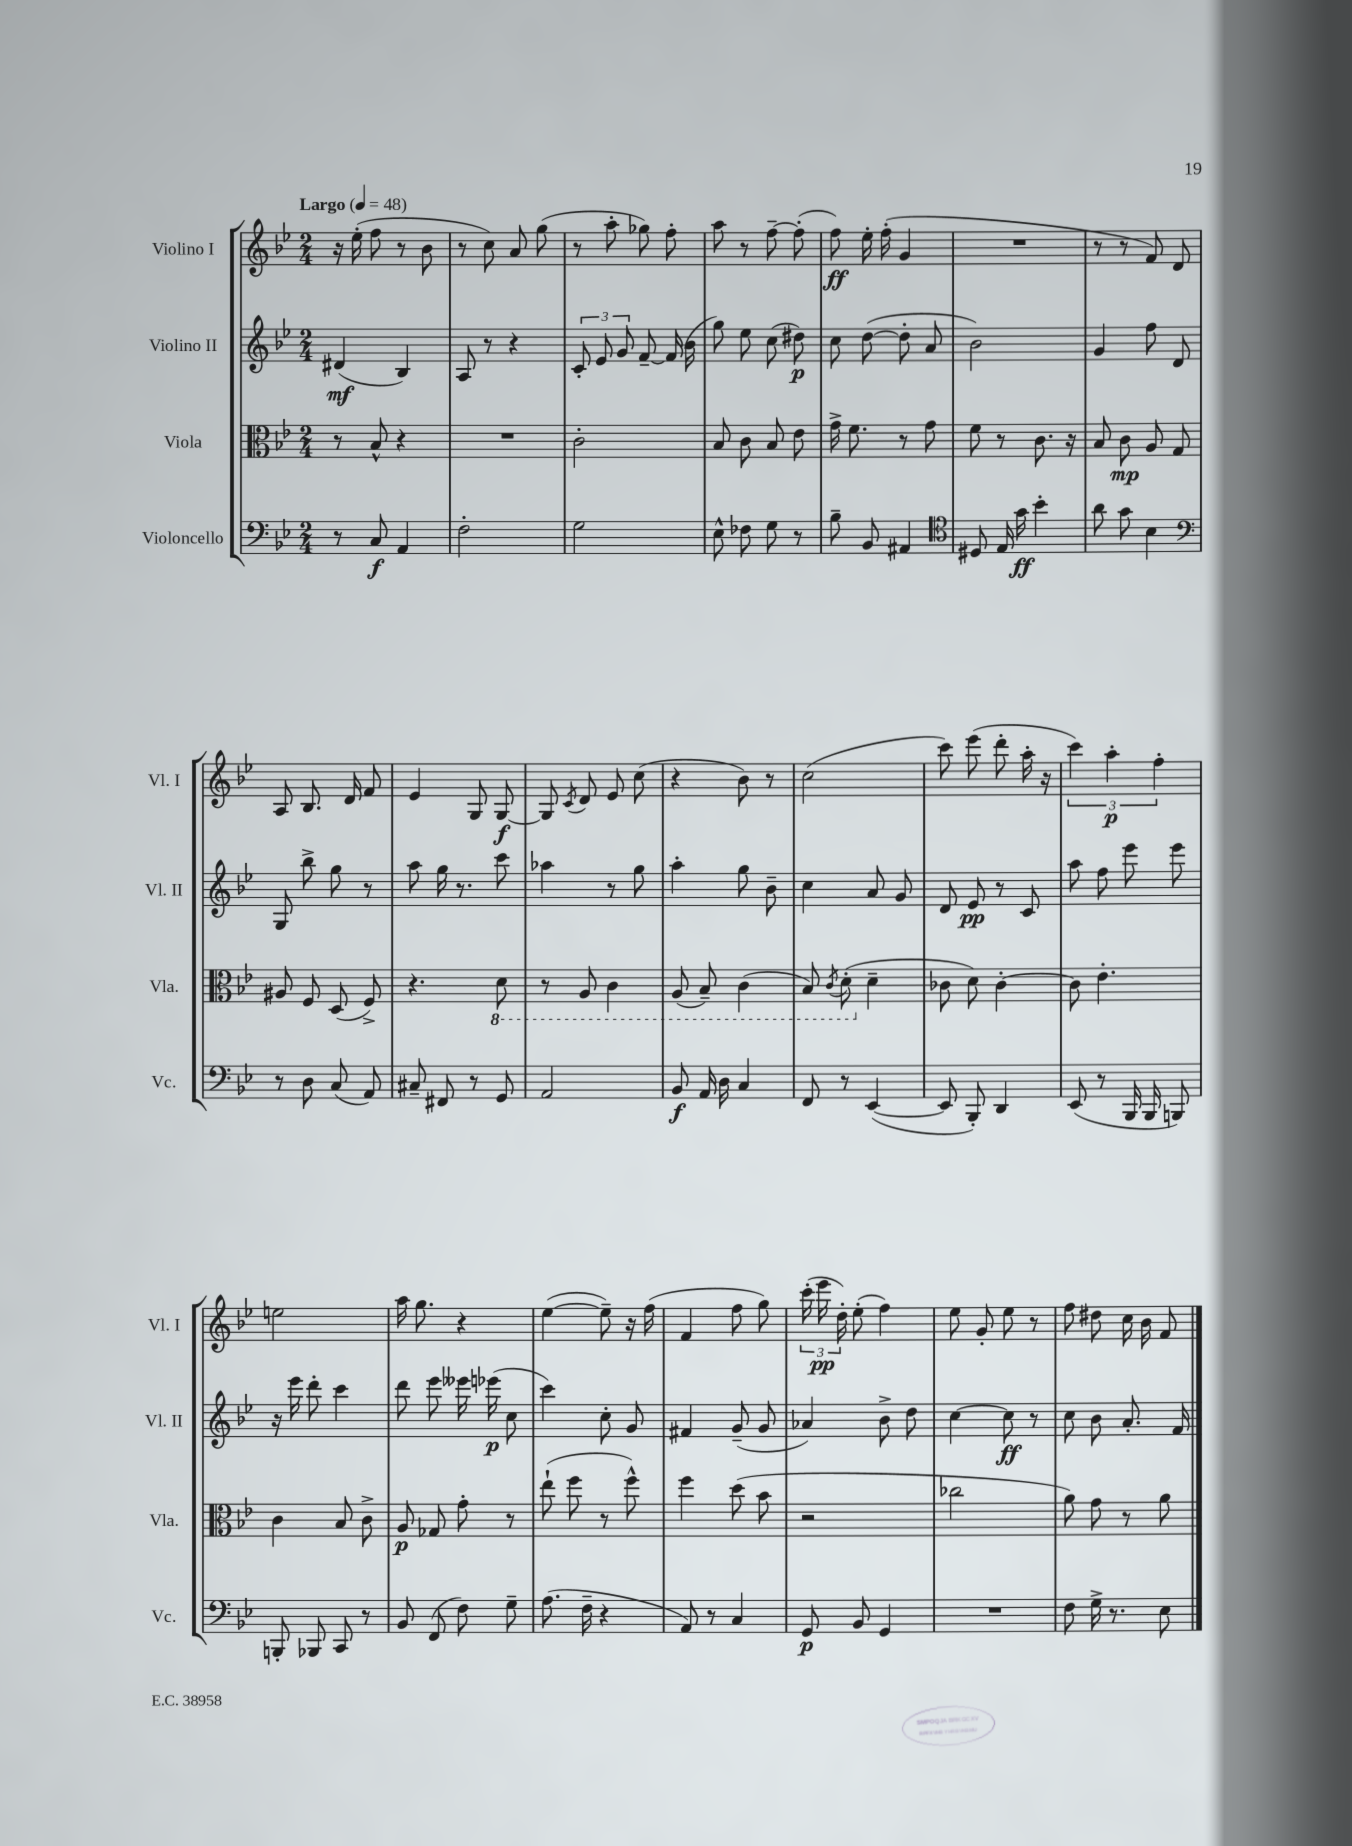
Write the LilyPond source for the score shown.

<<
\new StaffGroup <<
\new Staff = "s0" \with { instrumentName = "Violino I" shortInstrumentName = "Vl. I" } {
    \clef treble \key bes \major \numericTimeSignature \time 2/4 \tempo "Largo" 4 = 48
    \autoBeamOff r16 ees''16-.( f''8 r8 bes'8 |
    r8 c''8) a'8 g''8( |
    r8 a''8-. ges''8) f''8-. |
    a''8 r8 f''8~-- f''8-.( |
    f''8\ff) ees''16-. f''16-.( g'4 |
    R2 |
    r8 r8 f'8) d'8 |
    a8 bes8. d'16 f'8 |
    ees'4 g8 g8~\f |
    g8 \acciaccatura { c'8 } d'8 ees'8 c''8( |
    r4 bes'8) r8 |
    c''2( |
    c'''8) ees'''8( d'''8-. a''16-. r16 |
    \tuplet 3/2 { c'''4) a''4-.\p f''4-. } |
    e''2 |
    a''16 g''8. r4 |
    ees''4~( ees''8--) r16 f''16( |
    f'4 f''8 g''8) |
    \tuplet 3/2 { c'''16-.( ees'''16\pp d''16-.) } ees''8-.( f''4) |
    ees''8 g'8-. ees''8 r8 |
    f''8 dis''8 c''16 bes'16 f'8 \bar "|." |
}
\new Staff = "s1" \with { instrumentName = "Violino II" shortInstrumentName = "Vl. II" } {
    \clef treble \key bes \major \numericTimeSignature \time 2/4
    \autoBeamOff dis'4\mf( bes4) |
    a8 r8 r4 |
    \tuplet 3/2 { c'8-. ees'8 g'8 } f'8~-- f'16( bes'16 |
    g''8) ees''8 c''8( dis''8\p) |
    c''8 d''8~( d''8-. a'8 |
    bes'2) |
    g'4 f''8 d'8 |
    g8 bes''8-> g''8 r8 |
    a''8 g''16 r8. c'''8 |
    aes''4 r8 g''8 |
    a''4-. g''8 bes'8-- |
    c''4 a'8 g'8 |
    d'8 ees'8\pp r8 c'8 |
    a''8 f''8 ees'''8 ees'''8 |
    r16 ees'''16 d'''8-. c'''4 |
    d'''8 ees'''8 eeses'''16 ees'''16\p( c''8 |
    c'''4) c''8-. g'8 |
    fis'4 g'8--( g'8 |
    aes'4) bes'8-> d''8 |
    c''4~ c''8\ff r8 |
    c''8 bes'8 a'8.-. f'16 \bar "|." |
}
\new Staff = "s2" \with { instrumentName = "Viola" shortInstrumentName = "Vla." } {
    \clef alto \key bes \major \numericTimeSignature \time 2/4
    \autoBeamOff r8 bes8-^ r4 |
    R2 |
    c'2-. |
    bes8 c'8 bes8 ees'8 |
    g'16-> f'8. r8 g'8 |
    f'8 r8 c'8. r16 |
    bes8 c'8\mp a8 g8 |
    ais8 f8 d8( f8->) |
    r4. \ottava #-1 d8 |
    r8 a,8 c4 |
    a,8( bes,8--) c4( |
    bes,8) \acciaccatura { c8 } d8-.( \ottava #0 d'4-- |
    ces'8 d'8) ces'4~-. |
    ces'8 ees'4.-. |
    c'4 bes8 c'8-> |
    a8\p ges8 g'8-. r8 |
    ees''8-!( f''8 r8 f''8-^) |
    f''4 d''8( bes'8 |
    r2 |
    ces''2 |
    a'8) g'8 r8 a'8 \bar "|." |
}
\new Staff = "s3" \with { instrumentName = "Violoncello" shortInstrumentName = "Vc." } {
    \clef bass \key bes \major \numericTimeSignature \time 2/4
    \autoBeamOff r8 c8\f a,4 |
    f2-. |
    g2 |
    ees8-^ fes8 g8 r8 |
    bes8-- bes,8 ais,4 |
    \clef tenor dis8 ees16 g'16\ff bes'4-. |
    a'8 g'8 bes4 |
    \clef bass r8 d8 c8( a,8) |
    cis8-- fis,8 r8 g,8 |
    a,2 |
    bes,8\f a,16 d16 c4 |
    f,8 r8 ees,4~( |
    ees,8 bes,,8-.) d,4 |
    ees,8( r8 bes,,16 bes,,16 b,,8) |
    b,,8-. bes,,8 c,8 r8 |
    bes,8 f,8( f8) g8-- |
    a8.( f16-- r4 |
    a,8) r8 c4 |
    g,8\p bes,8 g,4 |
    R2 |
    f8 g16-> r8. ees8 \bar "|." |
}
>>
>>
\layout { \context { \Score \remove "Bar_number_engraver" } }
